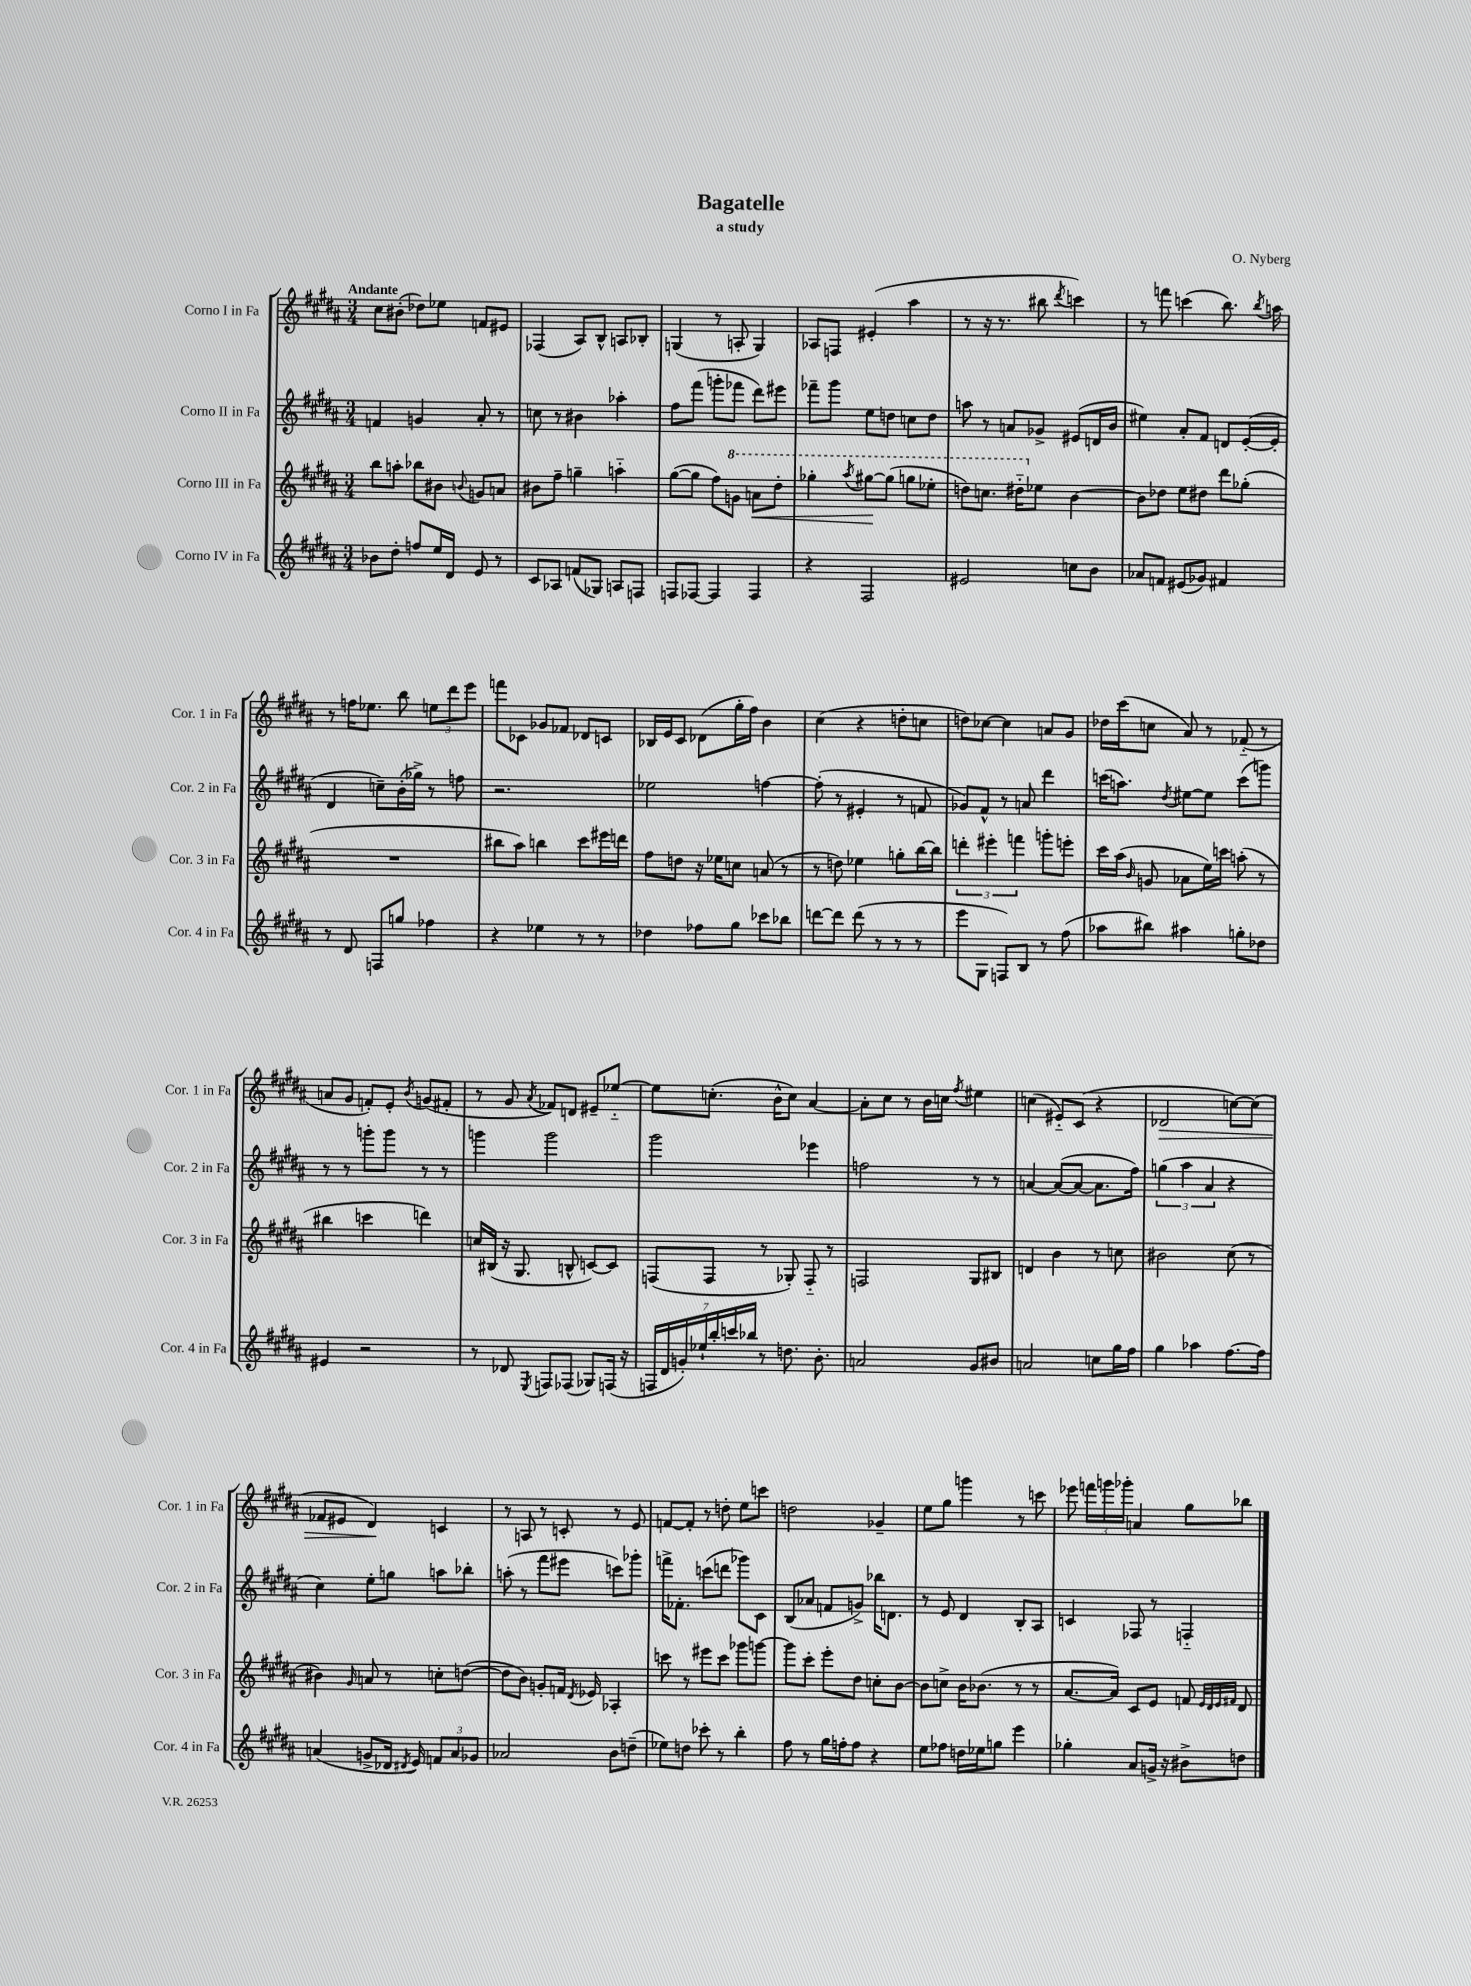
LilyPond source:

\header { title = "Bagatelle" composer = "O. Nyberg" subtitle = "a study" }
<<
\new StaffGroup <<
\new Staff = "s0" \with { instrumentName = "Corno I in Fa" shortInstrumentName = "Cor. 1 in Fa" } {
    \clef treble \key b \major \numericTimeSignature \time 3/4 \tempo "Andante"
    \autoBeamOff cis''8[ bis'8]-.( des''8[) ees''8] f'8[ eis'8] |
    fes4( ais8[) b8]-^ a8[ bes8]-. |
    g4( r8 a8-. g4) |
    aes8[ f8] eis'4-.( ais''4 |
    r8 r16 r8. bis''8 \acciaccatura { dis'''8 } c'''4) |
    r8 f'''8 c'''4( b''8.) \acciaccatura { b''8 } a''16 |
    r8 f''16[ ees''8.] b''8 \tuplet 3/2 { e''8[ dis'''8 e'''8] } |
    f'''8[ ces'8] ges'8[ fes'8] des'8[ c'8] |
    bes16[ e'16 cis'8] des'8[( gis''16-. fis''16]) b'4 |
    cis''4( r4 d''8[-. c''8] |
    d''8[) ces''8]~ ces''4 a'8[ gis'8] |
    des''16[ cis'''16( c''8] ais'8) r8 fes'8-_( r8 |
    a'8[ gis'8] f'8[-.) e'8]-. \acciaccatura { b'8 } g'8[( fis'8]-. |
    r8 gis'8 \acciaccatura { ais'8 } fes'8[) d'8] eis'8[-- ees''8]~-_ |
    ees''8[ c''8.]-.( b'16[-^ c''8]) ais'4~ |
    ais'8[-. cis''8] r8 b'16[ c''16] \acciaccatura { fis''8 } eis''4 |
    c''4( eis'8[-_) cis'8]( r4 |
    des'2\> c''8[~) c''8]( |
    fes'8[ eis'8] dis'4\!) c'4 |
    r8 a8 r8 c'8-. r8 e'8 |
    f'8[~ f'8]-. r8 d''8-. e''8[ c'''8] |
    d''2 ges'4-- |
    e''8[ gis''8] g'''4 r8 c'''8 |
    ees'''8 \tuplet 3/2 { f'''16[ g'''16 ges'''16]-. } a'4 gis''8[ bes''8] \bar "|." |
}
\new Staff = "s1" \with { instrumentName = "Corno II in Fa" shortInstrumentName = "Cor. 2 in Fa" } {
    \clef treble \key b \major \numericTimeSignature \time 3/4
    \autoBeamOff f'4 g'4 ais'8-. r8 |
    c''8 r8 bis'4 aes''4-. |
    fis''8[ fis'''8]( g'''8[-. fes'''8] dis'''8[) eis'''8] |
    fes'''8[-- gis'''8] e''8[ d''8] c''8[ d''8] |
    a''8 r8 a'8[ ges'8]-> eis'8[( d'16 b'16] |
    eis''4) ais'8[-. fis'8] d'8[ e'16~-.( e'16]-. |
    dis'4 c''8[--) b'16-.( ges''16]->) r8 f''8 |
    r2. |
    ees''2 f''4~ |
    f''8-.( r8 eis'4-. r8 f'8 |
    ges'8[) fis'8]-^ r8 a'8 dis'''4 |
    c'''16[( a''8.]) \acciaccatura { dis''8 } eis''8[~ eis''8] c'''8[( g'''8]) |
    r8 r8 g'''8[-. g'''8] r8 r8 |
    g'''4 g'''2 |
    gis'''2 ees'''4 |
    f''2 r8 r8 |
    a'4~ a'8[~( a'8]~ a'8.[ fis''16]) |
    \tuplet 3/2 { g''4( ais''4 ais'4 } r4 |
    cis''4) e''8[-. g''8] a''8[ bes''8]-. |
    a''8-.( r8 fis'''8[ eis'''8] c'''8[) ges'''8]-. |
    f'''16[-> fes'8.]-. c'''8[( d'''8] ges'''8[) cis'8] |
    b8[( aes'8] f'8[ g'8]->) bes''16[ d'8.] |
    r8 e'8 dis'4 b8[-. ais8] |
    c'4 fes8 r8 f4-_ \bar "|." |
}
\new Staff = "s2" \with { instrumentName = "Corno III in Fa" shortInstrumentName = "Cor. 3 in Fa" } {
    \clef treble \key b \major \numericTimeSignature \time 3/4
    \autoBeamOff b''8[ a''8]-. bes''8[ bis'8] \appoggiatura { b'8 } g'8[ a'8] |
    bis'8[ fis''8]-- g''4-- a''4-_ |
    gis''8[~( gis''8] fis''8[) \ottava #1 g''8] a''8[\< dis'''8]-. |
    ges'''4-. \acciaccatura { ais'''8 } gis'''8[~\! gis'''8]( g'''8[ ees'''8]-. |
    d'''8[) c'''8.] dis'''16[-_ \ottava #0 ees''8] b'4~ |
    b'8[ des''8] e''8[ dis''8] dis'''8[ ges''8]-.( |
    R2. |
    bis''8[ ais''8]) b''4 cis'''8[ eis'''16 d'''16] |
    fis''8[ d''8] r16 ees''16[ c''8] a'8( r8 |
    r8 d''8) ees''4 g''8[-. b''16~ b''16] |
    \tuplet 3/2 { d'''4-. eis'''4-. f'''4 } g'''8[-. e'''8]-. |
    cis'''16[ ais''16]( \grace { b'16 } g'8 aes'8[ e''16) c'''16] a''8-.( r8 |
    bis''4 c'''4 d'''4) |
    c''16[ bis16]( r16 gis8. b8-^ c'8[~) c'8] |
    f8[( f8] r8 ges8-.) f8-_ r8 |
    f2 gis8[ bis8] |
    d'4 b'4 r8 c''8 |
    bis'2 cis''8( r8 |
    bis'4) \grace { gis'16 } a'8 r8 c''8[-. d''8]~( |
    d''8[ b'8]) g'8[-. f'16] \acciaccatura { dis'8 } ees'16 aes4-. |
    c'''8 r8 eis'''8[ c'''8] ges'''8[ g'''8]~ |
    g'''8[ cis'''8]-. e'''8[-. dis''8] c''8[-. b'8]~ |
    b'8[ c''8]-> b'16[ bes'8.]( r8 r8 |
    ais'8.[~ ais'16]) cis'8[ e'8] f'8 \grace { e'32[ dis'32 e'32 fis'32] } dis'8 \bar "|." |
}
\new Staff = "s3" \with { instrumentName = "Corno IV in Fa" shortInstrumentName = "Cor. 4 in Fa" } {
    \clef treble \key b \major \numericTimeSignature \time 3/4
    \autoBeamOff bes'8[ dis''8]-. f''8[ e''16 dis'16] e'8 r8 |
    cis'8[ aes8] f'8[( ges8]) a8[ f8] |
    f8[ fes8]~ fes4 fes4 |
    r4 fis2 |
    eis'2 c''8[ b'8] |
    aes'8[ f'8] eis'8[( ges'8]) fis'4 |
    r8 dis'8 f8[ g''8] fes''4 |
    r4 ees''4 r8 r8 |
    des''4 fes''8[ gis''8] ces'''8[ bes''8] |
    d'''8[~ d'''8] d'''8( r8 r8 r8 |
    e'''8[ gis8] f8[) b8] r8 fis''8( |
    aes''8[ bis''8]) ais''4 g''8[-. des''8] |
    eis'4 r2 |
    r8 des'8 \acciaccatura { e8 } f8[ fes8]( ges8[) f16]( r16 |
    \tuplet 7/4 { f16[ dis'16 g'16-.) ees''16-! b''16-. c'''16 bes''16] } r8 d''8. b'8.-. |
    a'2 gis'8[ bis'8] |
    a'2 c''8[ gis''16 fis''16] |
    gis''4 aes''4 fis''8.[~ fis''16] |
    a'4( g'8[-> des'16] \acciaccatura { dis'8 } e'16) \tuplet 3/2 { f'8[ a'8 ges'8] } |
    aes'2 b'8[ d''8]--( |
    ees''8[) d''8] ces'''8-. r8 b''4-. |
    fis''8 r8 gis''16[ f''16-. f''8] r4 |
    e''8[ fes''8] d''16[ ees''16 g''8] e'''4 |
    ges''4-. ais'8[ g'16]-> r16 bis'8[-> d''8] \bar "|." |
}
>>
>>
\layout { \context { \Score \remove "Bar_number_engraver" } }
